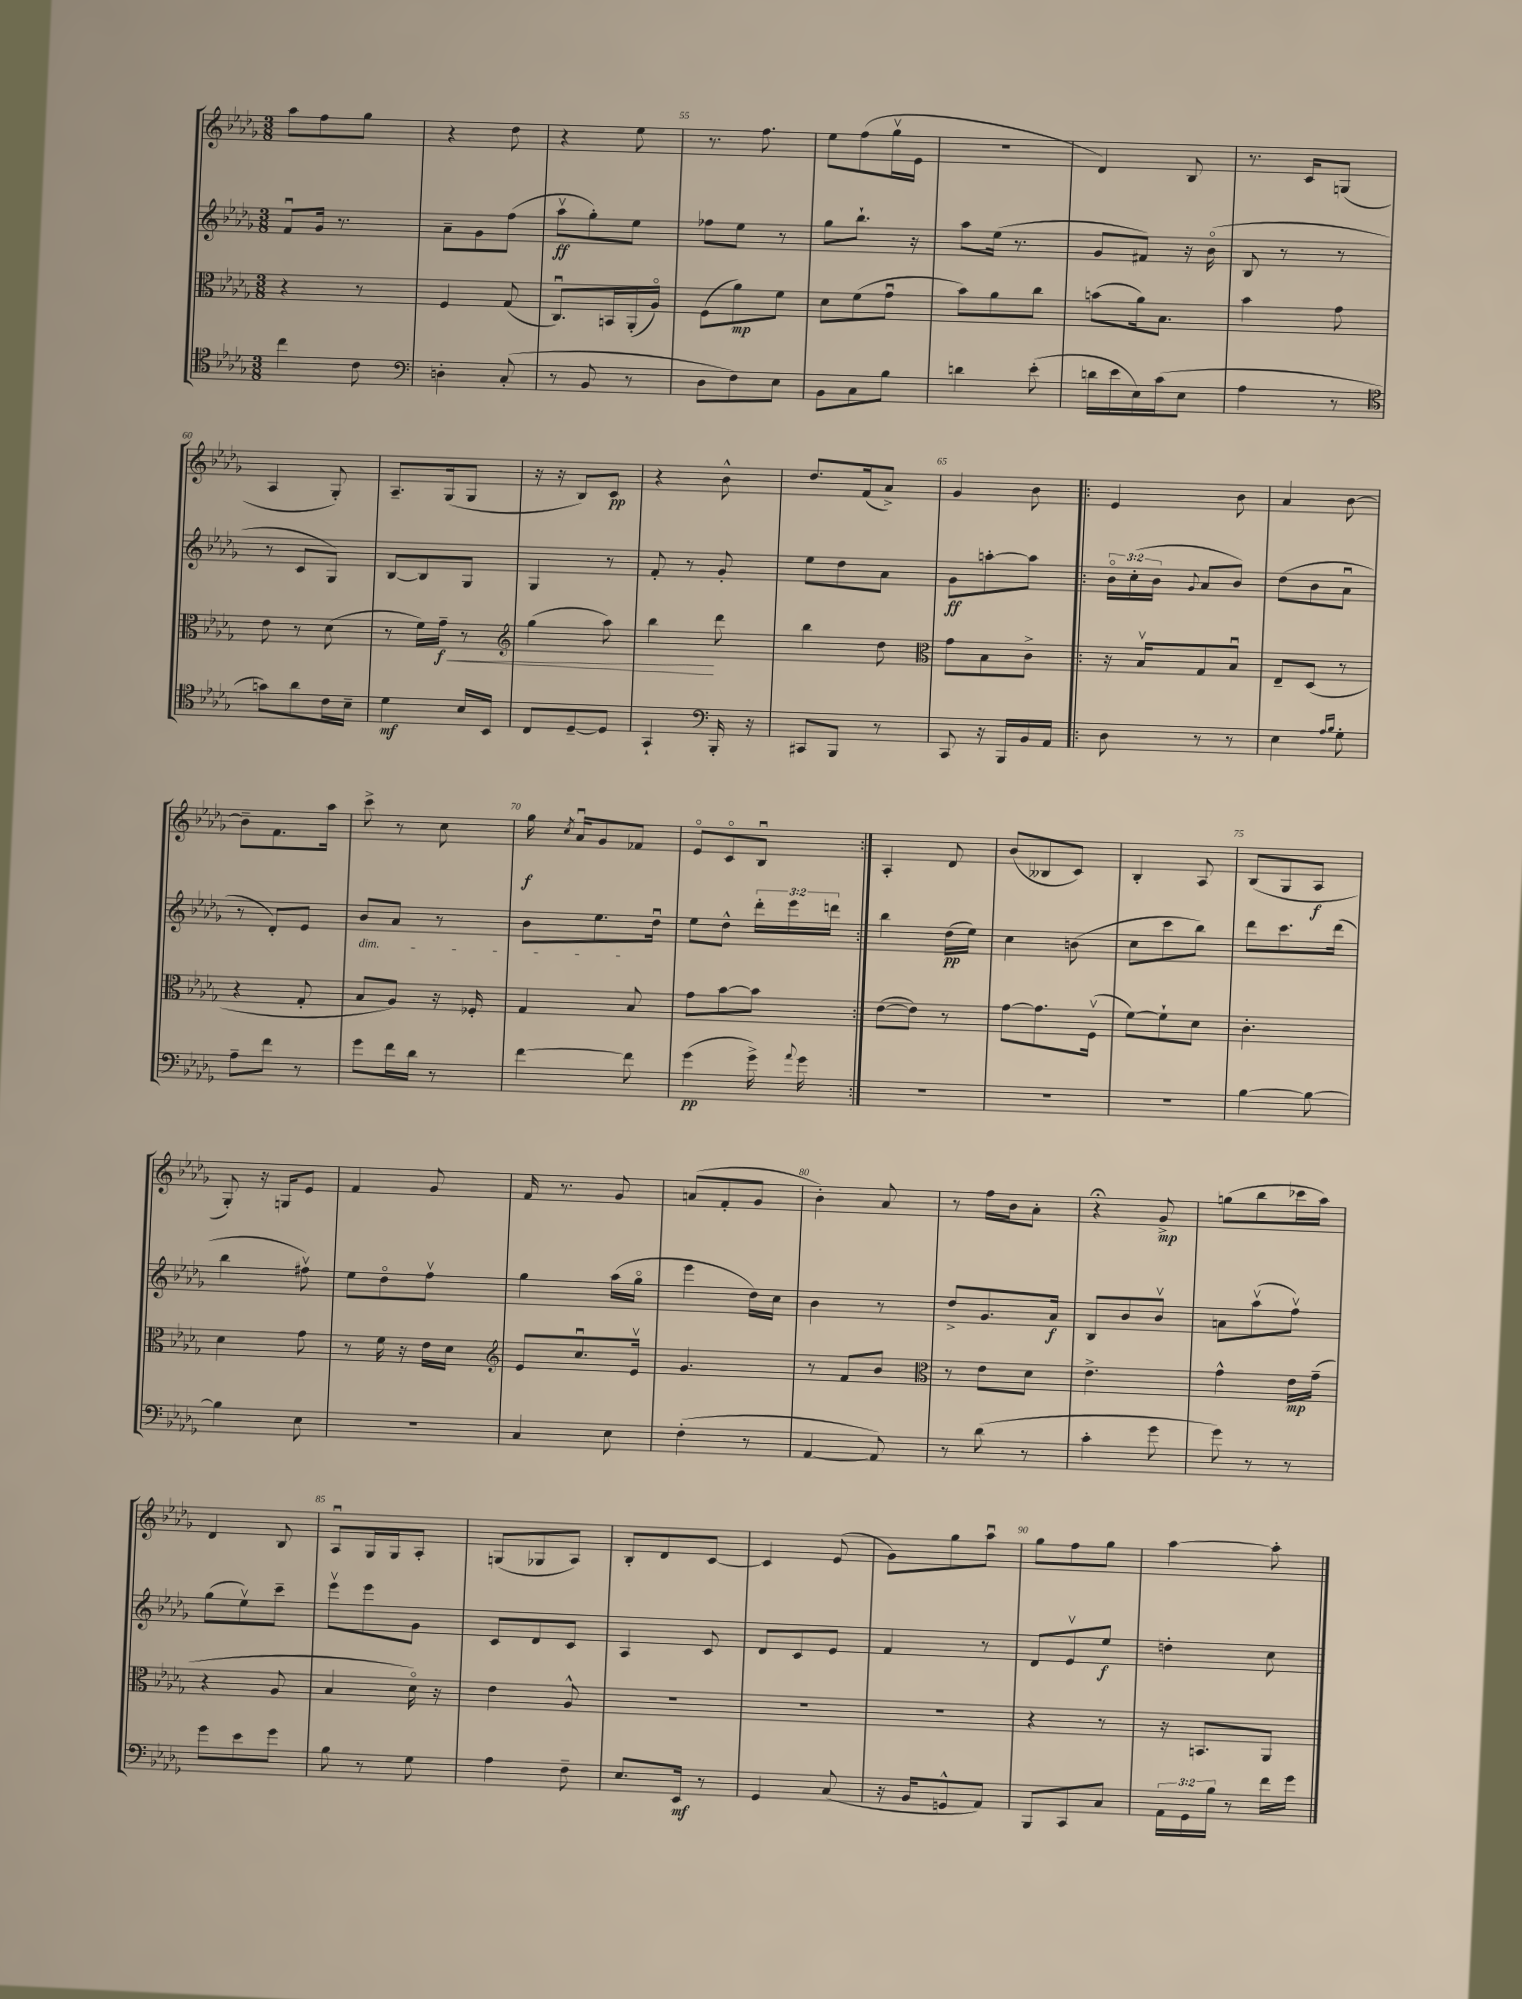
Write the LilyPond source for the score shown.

<<
\new StaffGroup <<
\new Staff = "s0" {
    \clef treble \key des \major \numericTimeSignature \time 3/8
    \autoBeamOff aes''8[ f''8 ges''8] |
    r4 des''8 |
    r4 ees''8 |
    r8. f''8. |
    ees''8[ f''8( ges''16\upbow ees'16] |
    R4. |
    des'4) bes8 |
    r8. c'16[ g8]( |
    aes4 ges8-.) |
    aes8.[-- ges16( ges8] |
    r16 r16 bes8[) c'8]\pp |
    r4 bes'8-^ |
    des''8.[ f'16( aes'8]->) |
    ges'4 bes'8 |
    \repeat volta 2 { ees'4 bes'8 |
    aes'4 bes'8~ |
    bes'8[-- f'8. aes''16] |
    c'''8-> r8 c''8 |
    ges''16\f \acciaccatura { c''8 } aes'16[\downbow ges'8 fes'8] |
    ees'8[\flageolet c'8\flageolet bes8]\downbow | }
    aes4-. des'8 |
    bes'8[( beses8 c'8]) |
    bes4-. aes8 |
    bes8[( ges8 aes8]\f |
    ges8-.) r16 g16[ ees'8] |
    f'4 ges'8 |
    f'16 r8. ges'8 |
    a'8[( f'8-. ges'8] |
    bes'4-.) aes'8 |
    r8 f''16[ bes'16 aes'8]-. |
    r4\fermata ges'8->\mp |
    g''8[( bes''8 ces'''16 aes''16]) |
    des'4 bes8 |
    aes8[\downbow ges16 ges16 aes8]-. |
    g8[( ges8 aes8]) |
    bes8[-. des'8 c'8]~ |
    c'4 ees'8( |
    ges'8[) ges''8 aes''8]\downbow |
    ges''8[ f''8 ges''8] |
    aes''4~ aes''8-. \bar "|." |
}
\new Staff = "s1" {
    \clef treble \key des \major \numericTimeSignature \time 3/8 \override Staff.TupletNumber.text = #tuplet-number::calc-fraction-text
    \autoBeamOff f'8[\downbow ges'16] r8. |
    aes'8[-- ges'8 f''8]( |
    aes''8[\upbow\ff ges''8-.) ees''8] |
    fes''8[ ees''8] r8 |
    ges''8[ bes''8.]-! r16 |
    aes''8[ ees''16]( r8. |
    ges'8[ fis'8]) r16 bes'16\flageolet( |
    bes8 r8 r8 |
    r8 c'8[ ges8]) |
    bes8[~ bes8 ges8] |
    ges4 r8 |
    f'8-. r8 ges'8-. |
    ees''8[ des''8 aes'8] |
    ges'8[\ff a''8~-. a''8] |
    \repeat volta 2 { \tuplet 3/2 { bes'16[\flageolet c''16-.( bes'16] } \appoggiatura { ges'8 } aes'8[ bes'8]) |
    des''8[( bes'8 aes'8]\downbow |
    r8 des'8[-.) ees'8] |
    bes'8[\dim aes'8] r8 |
    bes'8[ ees''8.\! des''16]\downbow |
    ees''8[ des''8]-^ \tuplet 3/2 { des'''16[-. ees'''16 d'''16] } | }
    bes''4 des''16[\pp( ees''16]) |
    c''4 b'8( |
    c''8[ c'''8 bes''8]) |
    des'''8[ c'''8. des'''16]( |
    bes''4 fis''8\upbow) |
    ees''8[ des''8\flageolet f''8]\upbow |
    ges''4 aes''16[( ges''16]\flageolet |
    ees'''4 des''16[) c''16] |
    bes'4 r8 |
    des''8[-> ges'8. aes'16]\f |
    bes8[ bes'8 bes'8]\upbow |
    a'8[ aes''8\upbow( f''8]\upbow) |
    ges''8[( ees''8\upbow) c'''8]-- |
    ees'''8[\upbow ees'''8 ges'8] |
    c'8[ des'8 c'8] |
    aes4 c'8 |
    des'8[ c'8 ees'8] |
    f'4 r8 |
    des'8[ ees'8\upbow ees''8]\f |
    d''4-. c''8 \bar "|." |
}
\new Staff = "s2" {
    \clef alto \key des \major \numericTimeSignature \time 3/8
    \autoBeamOff r4 r8 |
    f4 ges8( |
    c8.[\downbow) b,16 aes,16-.( aes16]\flageolet) |
    f8[( aes'8\mp) f'8] |
    des'8[ f'8( ges'8]\downbow |
    bes'8[) aes'8 c''8] |
    b'8[( aes'16) bes8.] |
    bes'4 ges'8 |
    ees'8 r8 des'8( |
    r8 f'16[) ges'16]--\f\< r8 |
    \clef treble ges''4( aes''8) |
    bes''4\! des'''8 |
    bes''4 des''8 |
    \clef alto ges'8[ bes8 c'8]-> |
    \repeat volta 2 { r16 bes16[\upbow ges8 bes8]\downbow |
    ees8[-- des8]( r8 |
    r4 ges8-. |
    bes8[ aes8]) r16 fes16-. |
    ges4 bes8 |
    ges'8[ bes'8~ bes'8] | }
    ees'8[~( ees'8]) r8 |
    ges'8[~ ges'8. f16]\upbow( |
    f'8[~) f'8-! des'8] |
    c'4.-. |
    des'4 ges'8 |
    r8 f'16 r16 ees'16[ des'16] |
    \clef treble ees'8[ c''8.\downbow ees'16]\upbow |
    ges'4. |
    r8 f'8[ bes'8] |
    \clef alto r8 ees'8[ des'8] |
    ees'4.-> |
    ges'4-^ ees'16[\mp ges'16]--( |
    r4 aes8 |
    bes4 des'16\flageolet) r16 |
    ees'4 aes8-^ |
    R4. |
    R4. |
    R4. |
    r4 r8 |
    r16 b,8.[ aes,8] \bar "|." |
}
\new Staff = "s3" {
    \clef tenor \key des \major \numericTimeSignature \time 3/8 \override Staff.TupletNumber.text = #tuplet-number::calc-fraction-text
    \autoBeamOff c''4 c'8 |
    \clef bass d4-. c8-.( |
    r8 bes,8 r8 |
    des8[ f8) ees8] |
    bes,8[ c8 bes8] |
    d'4 ees'8-.( |
    d'16[ ees'16 ees16) c'16( ees8] |
    aes4 r8 |
    \clef tenor g'8[) aes'8 c'16 bes16]-- |
    des'4\mf bes16[ bes,16] |
    c8[ des8~-- des8] |
    ges,4-! \clef bass bes,,16-. r16 |
    cis,8[ bes,,8] r8 |
    c,8 r16 bes,,16[ bes,16 aes,16] |
    \repeat volta 2 { des8 r8 r8 |
    ees4 \grace { aes16[ bes16] } ges8-. |
    aes8[-- f'8] r8 |
    ges'8[ f'16 des'16] r8 |
    f'4~ f'8 |
    ges'4\pp( ges'16->) \appoggiatura { aes'8 } ges'16 | }
    R4. |
    R4. |
    R4. |
    bes4~ bes8~ |
    bes4 ees8 |
    R4. |
    c4 ees8 |
    f4-.( r8 |
    aes,4~ aes,8) |
    r8 des'8( r8 |
    c'4-. ges'8 |
    ges'8) r8 r8 |
    ges'8[ ees'8 ges'8] |
    bes8 r8 ges8 |
    aes4 f8-- |
    ees8.[ ees,16]\mf r8 |
    ges,4 c8( |
    r16 bes,16[ g,8-^ aes,8]) |
    bes,,8[ c,8 c8] |
    \tuplet 3/2 { aes,16[ ges,16 bes16] } r8 f'16[ ges'16] \bar "|." |
}
>>
>>
\layout { \context { \Score currentBarNumber = #52 \override BarNumber.break-visibility = ##(#f #t #t) barNumberVisibility = #(every-nth-bar-number-visible 5) } }
